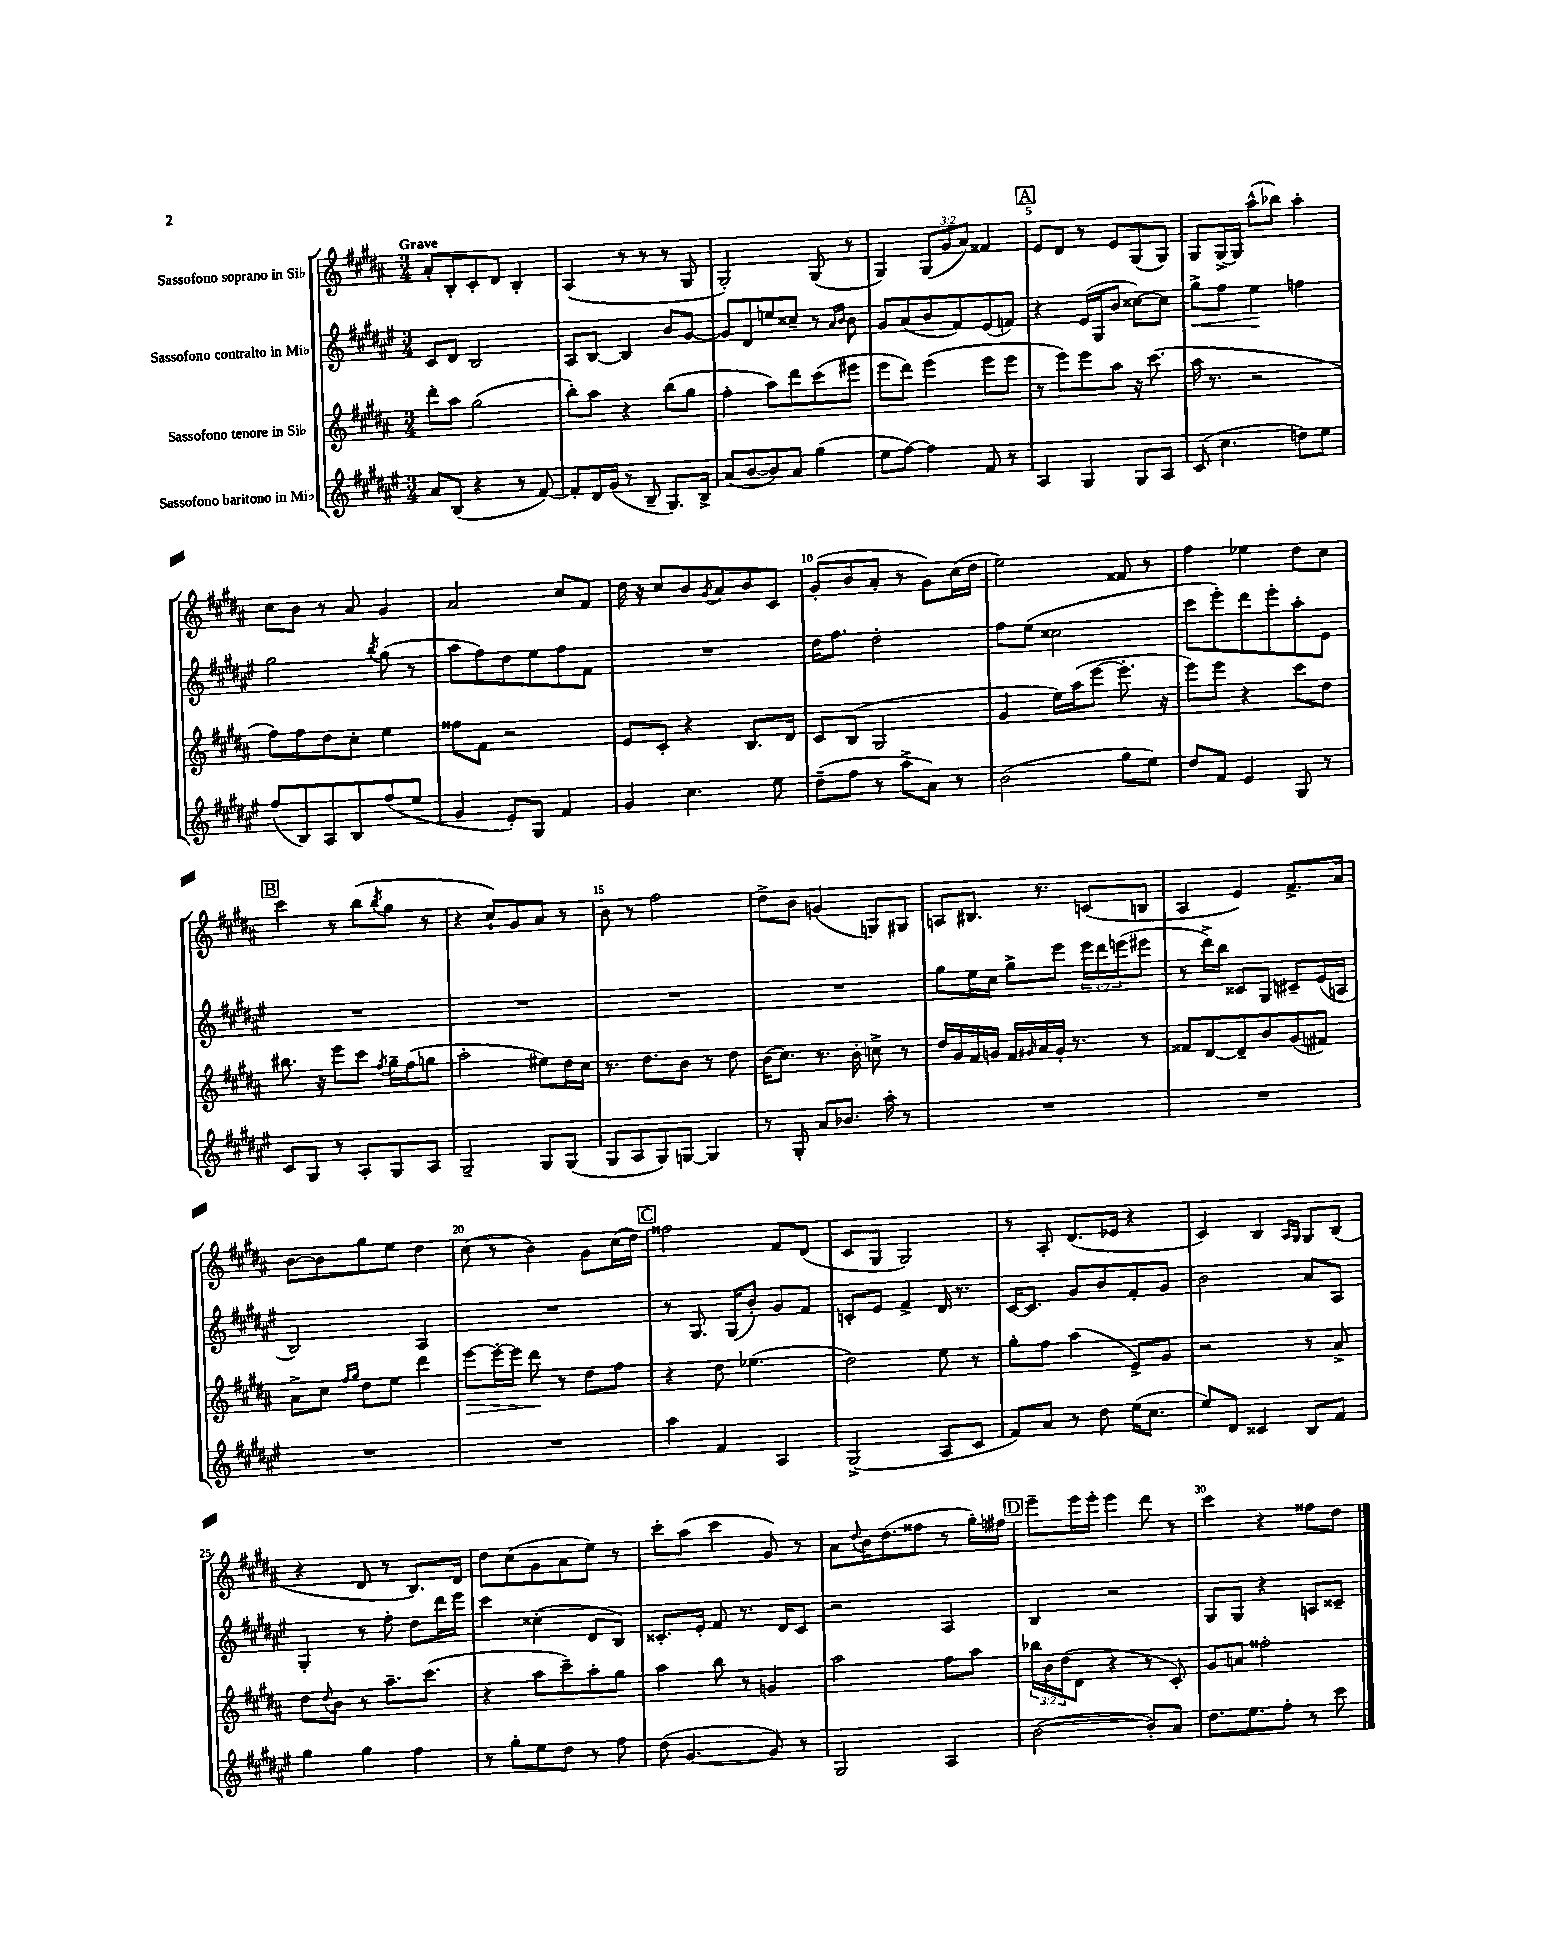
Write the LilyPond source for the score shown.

<<
\new StaffGroup <<
\new Staff = "s0" \with { instrumentName = "Sassofono soprano in Sib" } {
    \clef treble \key b \major \numericTimeSignature \time 3/4 \override Staff.TupletNumber.text = #tuplet-number::calc-fraction-text \tempo "Grave"
    ais'8-. b8-. cis'8-. dis'8 b4-. |
    ais4( r8 r8 r8 gis8 |
    gis2-.) gis8( r8 |
    gis4) \tuplet 3/2 { gis8( gis'8 ais'8) } fisis'4 |
    \mark \markup { \box "A" } e'8 dis'8 r8 e'8 gis8( gis8) |
    gis8 gis16~-> gis16 ais''8-^( bes''8) ais''4-. |
    cis''8 b'8 r8 ais'8 gis'4 |
    ais'2 cis''8 fis'8 |
    dis''16 r16 cis''8 b'8 \acciaccatura { gis'8 } ais'8 b'8 cis'8 |
    gis'8-.( b'8 ais'8-. r8 gis'8) cis''16( dis''16 |
    e''2) fisis'8 r8 |
    fis''4 ees''4 dis''8 cis''8 |
    \mark \markup { \box "B" } cis'''4 r8 b''8( \acciaccatura { b''8 } gis''8 r8 |
    r4 cis''8-!) gis'8 ais'8 r8 |
    b'8 r8 fis''2 |
    dis''8-> b'8 g'4( g8) gis8 |
    a8 bis8. r8. c'8( b8 |
    ais4 e'4) fis'8.-> ais'16 |
    b'8~ b'8 gis''8 e''8 dis''4 |
    cis''8( r8 b'4) gis'8 cis''16( dis''16) |
    \mark \markup { \box "C" } fisis''2 fis'8 dis'8( |
    cis'8 gis8 gis2) |
    r8 ais8-. dis'8.( ees'16 r4 |
    cis'4) b4 \grace { ais16 gis16 } gis8 b8( |
    r4 dis'8 r8 b8.) dis'16 |
    dis''8 cis''8( gis'8 ais'8 e''8) r8 |
    cis'''8-. ais''8( cis'''4 gis'8) r8 |
    ais'8 \appoggiatura { dis''8 } b'16 dis''8.( fisis''8 r8 gis''16-.) fis''16 |
    \mark \markup { \box "D" } e'''8-- e'''16 e'''16-. e'''4 dis'''8 r8 |
    cis'''4 r4 fisis''8 dis''8 \bar "|." |
}
\new Staff = "s1" \with { instrumentName = "Sassofono contralto in Mib" } {
    \clef treble \key fis \major \numericTimeSignature \time 3/4 \override Staff.TupletNumber.text = #tuplet-number::calc-fraction-text
    cis'8 dis'8 b2 |
    ais8 b8~ b4 b'8 gis'8~ |
    gis'8 dis'8 e''8 cisis''8-- r8 \grace { ais'16 b'16 } b'8 |
    gis'8 ais'8( b'8 fis'8) eis'8( f'8) |
    \mark \markup { \box "A" } r4 eis'16( gis16 b'8 cisis''8~) cisis''8 |
    gis''8->\< fis''8 eis''4\! f''4 |
    gis''2 \acciaccatura { b''8 } gis''8( r8 |
    ais''8 fis''8) dis''8 eis''8 fis''8 fis'8 |
    R2. |
    dis''16 fis''8. dis''2-. |
    fis''8 eis''8( cisis''2 |
    cis'''8 eis'''8-.) dis'''8 eis'''8-. ais''8-. eis'8 |
    \mark \markup { \box "B" } R2. |
    R2. |
    R2. |
    R2. |
    gis''8 eis''16 cis''16 gis''8-> eis'''8 \tuplet 3/2 { eis'''16 dis'''16 e'''16( } eis'''8 |
    r8 dis'''16->) b''16 cisis'8 gis8 cis'8-- eis'16( a16 |
    b2) ais4 |
    R2. |
    \mark \markup { \box "C" } r8 gis8. gis16( b'8-.) gis'8 fis'8 |
    c'8-. eis'8 fis'4-> dis'16 r8. |
    cis'16~ cis'8. gis'8 b'8 fis'8-. gis'8 |
    b'2 ais'8 ais8 |
    gis4-. r8 fis''8-. dis''8 dis'''16 eis'''16 |
    cis'''4 cisis''4-.( dis'8 b8) |
    cisis'8.-. eis'16-. fis'8 r8. dis'16 cisis'8 |
    r2 ais4 |
    \mark \markup { \box "D" } b4 r2 |
    gis8 gis8 r4 a8 cisis'8-- \bar "|." |
}
\new Staff = "s2" \with { instrumentName = "Sassofono tenore in Sib" } {
    \clef treble \key b \major \numericTimeSignature \time 3/4 \override Staff.TupletNumber.text = #tuplet-number::calc-fraction-text
    dis'''8-. ais''8 gis''2( |
    b''8-.) ais''8 r4 b''8( gis''8 |
    fis''4-. ais''8) dis'''8 cis'''8( eis'''8 |
    e'''8 dis'''8) e'''4( e'''8 e'''8 |
    \mark \markup { \box "A" } r8 e'''8) e'''8 ais''8 r16 cis'''8.( |
    ais''16 r8. r2 |
    fis''8) fis''8 dis''8 cis''8-. e''4 |
    fisis''8 fis'8 r2 |
    e'8 cis'8-. r4 b8. dis'16 |
    cis'8 b8( gis2 |
    gis'4 e''16) ais''16( e'''8~ e'''8.-. r16 |
    e'''8) e'''8 r4 cis'''8 dis''8 |
    \mark \markup { \box "B" } bis''8. r16 e'''8 cis'''8 \acciaccatura { fis''8 } gis''16-- fis''16( g''8 |
    ais''2-. eis''8) dis''16 cis''16 |
    r8. dis''8. b'8 r8 dis''8 |
    b'16( cis''8.) r8. b'16-. c''8-> r8 |
    dis''16 gis'16 fis'16 g'16 fis'16 \grace { gis'16 } ais'16 gis'16-. r8. r8 |
    fisis'8 dis'8~ dis'8-- b'8 gis'8( fis'8) |
    ais'8-> cis''8 \grace { fis''16 gis''16 } dis''8 e''8 dis'''4 |
    e'''8~\> e'''16~-. e'''16 dis'''8\! r8 dis''8 fis''8 |
    \mark \markup { \box "C" } r4 dis''8 ees''4.( |
    dis''2) e''8 r8 |
    gis''8-. fis''8 ais''4( e'8->) gis'8 |
    r2 r8 ais'8-> |
    dis''8 \appoggiatura { dis''8 } b'8 r8 ais''8.-- cis'''8.( |
    r4 ais''8 cis'''8--) ais''8-. gis''8 |
    ais''4 b''8 r8 g'4 |
    ais''2 fis''8 ais''8 |
    \mark \markup { \box "D" } \tuplet 3/2 { bes''16 b'16 dis''16( } dis'8 r4 r8 cis'8-.) |
    gis'8 a'8 fisis''2-. \bar "|." |
}
\new Staff = "s3" \with { instrumentName = "Sassofono baritono in Mib" } {
    \clef treble \key fis \major \numericTimeSignature \time 3/4
    ais'8 b8( r4 r8 fis'8~) |
    fis'8-. dis'16 gis'16( r8 b8-- gis8.) b16-> |
    ais'8( b'8~ b'8) ais'8 gis''4( |
    eis''8 fis''8~) fis''4 fis'8 r8 |
    \mark \markup { \box "A" } ais4 gis4 gis8 ais8 |
    cis'8( cis''4. d''8) eis''8 |
    fis''8( b8) ais8 b8 fis''8( eis''8 |
    gis'4 eis'8-.) gis8 fis'4 |
    gis'4 cis''4. eis''8 |
    dis''8--( fis''8 r8 ais''8-> ais'8) r8 |
    b'2( gis''8 eis''8) |
    dis''8 fis'8 eis'4 gis8 r8 |
    \mark \markup { \box "B" } cis'8 gis8 r8 ais8-. gis8 ais8 |
    gis2-- gis8 gis8( |
    gis8 ais8 gis8) g8~ g4 |
    r8 gis8-. ais'8 bes'8. ais''16-. r8 |
    R2. |
    R2. |
    R2. |
    R2. |
    \mark \markup { \box "C" } ais''4 fis'4 ais4 |
    gis2->( ais8 cis'8 |
    fis'8) ais'8 r8 dis''8 eis''16( cis''8. |
    eis''8) dis'8 cisis'4 b8 fis'8 |
    gis''4 gis''4 fis''4 |
    r8 gis''8-. eis''8 dis''8 r8 fis''8 |
    dis''8( gis'4.~ gis'8) r8 |
    gis2 ais4 |
    \mark \markup { \box "D" } b'2~( b'8-.) ais'8 |
    dis''8. eis''8. fis''8-. r8 cis'''8 \bar "|." |
}
>>
>>
\layout { \context { \Score \override BarNumber.break-visibility = ##(#f #t #t) barNumberVisibility = #(every-nth-bar-number-visible 5) } }
